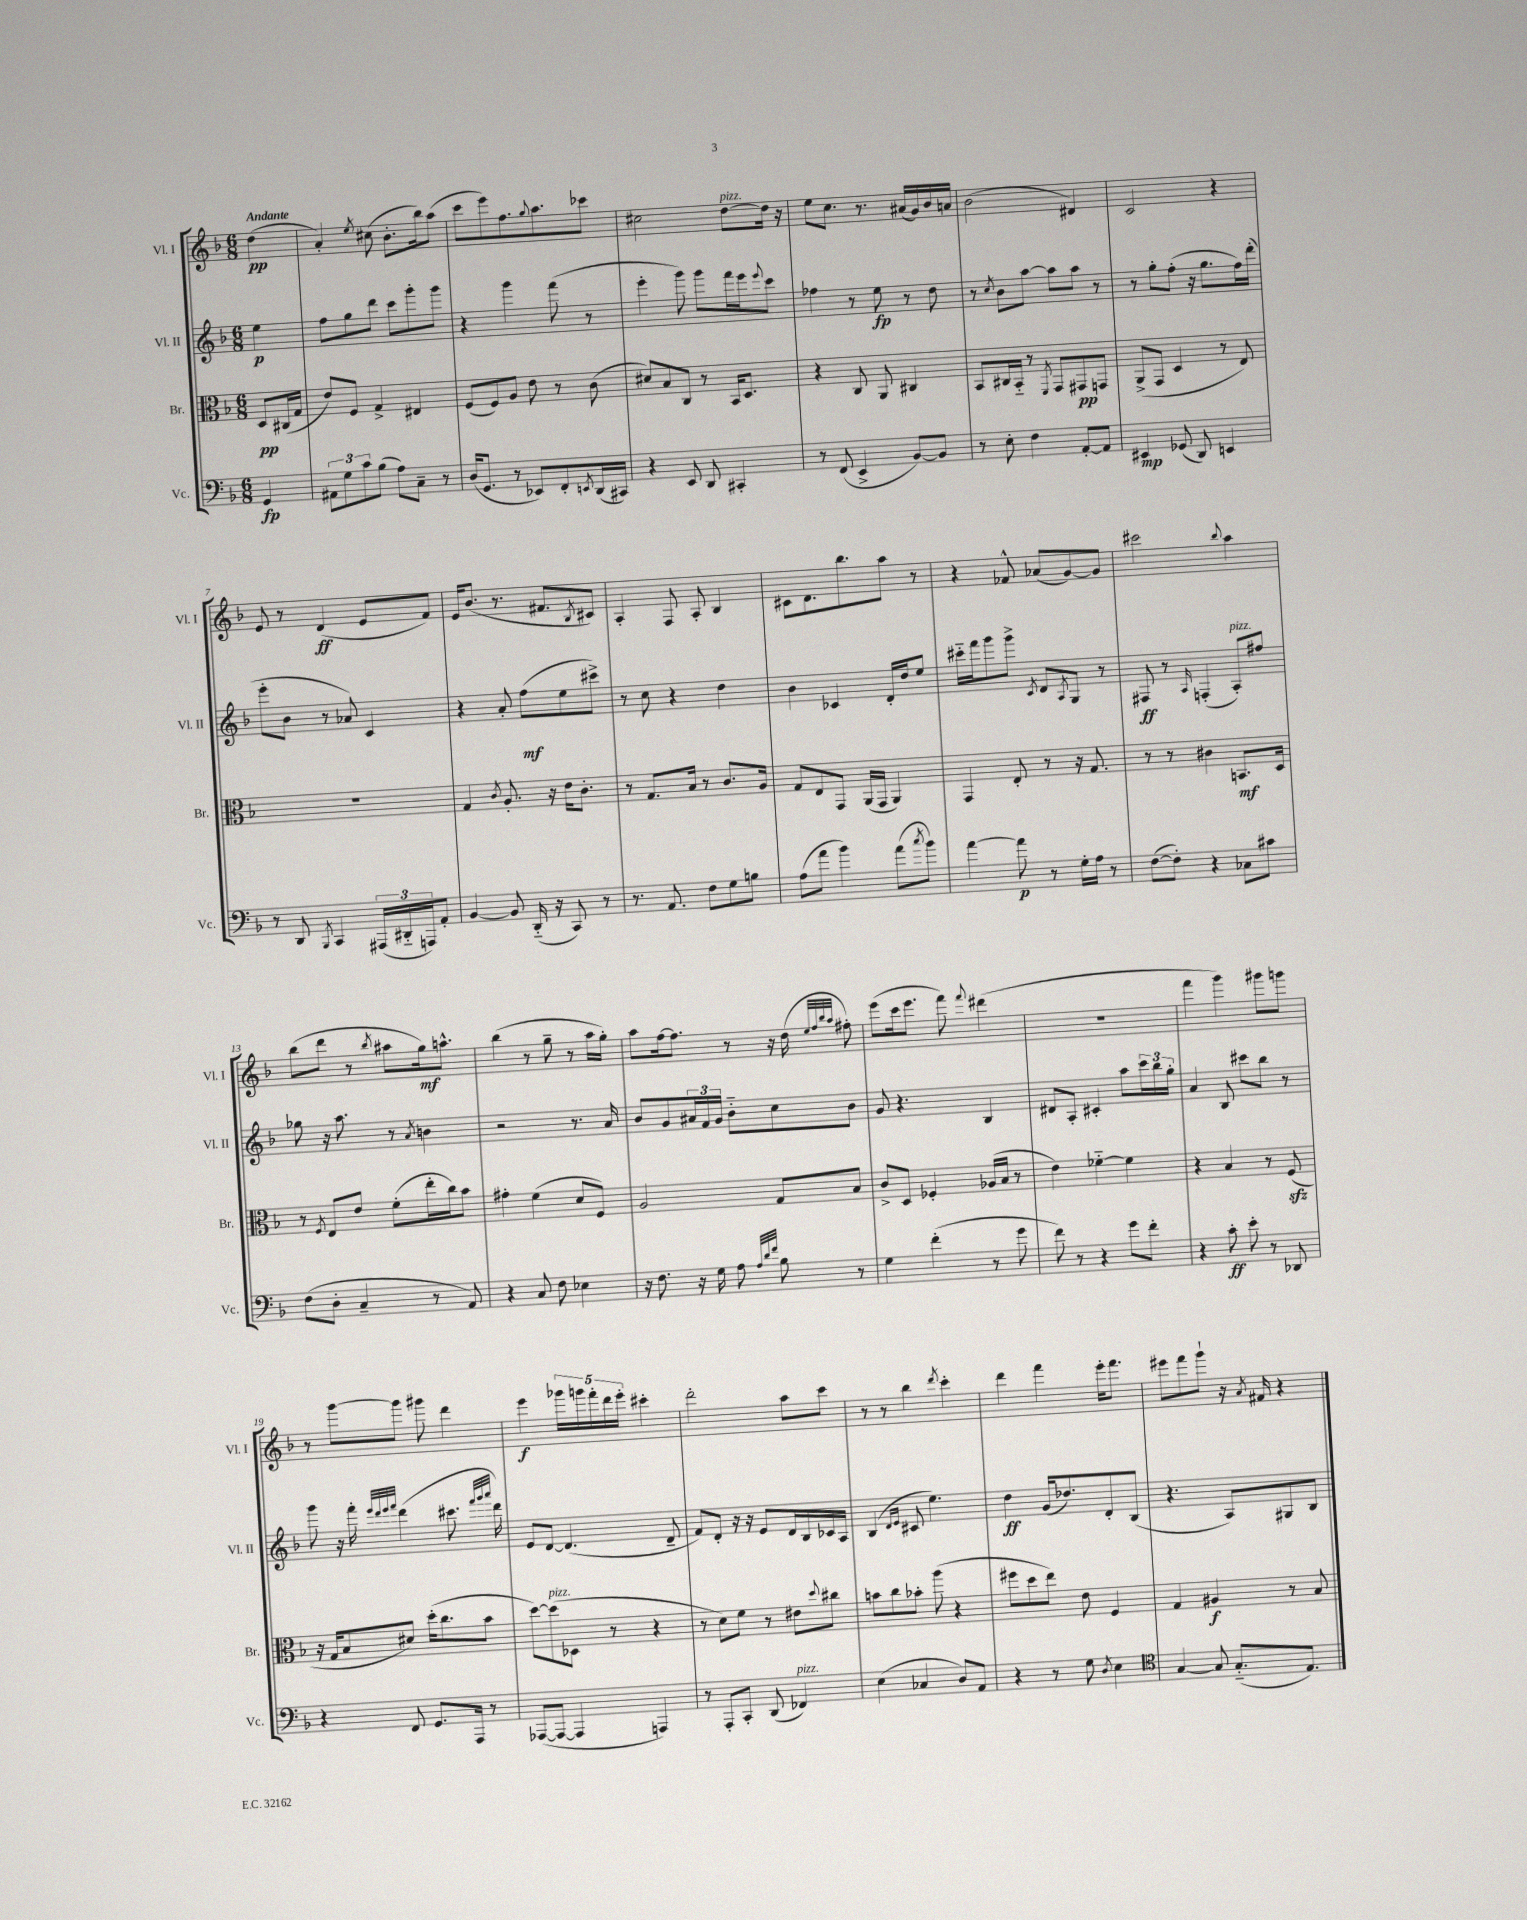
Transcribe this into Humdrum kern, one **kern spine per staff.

**kern	**kern	**kern	**kern
*staff4	*staff3	*staff2	*staff1
*clefF4	*clefC3	*clefG2	*clefG2
*k[b-]	*k[b-]	*k[b-]	*k[b-]
*M6/8	*M6/8	*M6/8	*M6/8
4GG	8D	4ee	(4dd
.	(16C#	.	.
.	16G	.	.
=	=	=	=
12AA#	8e)	8ff	4a')
12G	.	.	.
.	8F	8gg	.
12c	.	.	.
.	.	.	8qee
(8B-	4G^	8ddd	(8cc#
8A)	.	8ccc	8.b-'
8C~	4E#	8ggg'	.
.	.	.	16bb-)
8r	.	8ggg	(8aa
=	=	=	=
(16D	(8F	4r	8ccc
8.GG	.	.	.
.	8F)	.	8eee)
8r	8A	4ggg	8.ff
8EE-)	8e	.	.
.	.	.	8qqgg
.	.	.	8.aa
8FF'	8r	(8fff	.
8qEE	.	.	.
(16DD	(8c	8r	8ccc-
16CC#)	.	.	.
=	=	=	=
4r	8d#)	4eee'	2cc#
.	8B-	.	.
8EE	8C	8ggg)	.
8DD	8r	8ggg	.
4CC#'	16BB-	16fff	[8dd
.	8.D	16eee	.
.	.	8qqeee	.
.	.	8ccc	16dd]
.	.	.	16r
=	=	=	=
8r	4r	4ff-	8ee
(8FF	.	.	8.cc
4EE^	8C	8r	.
.	.	.	8.r
.	8AA	8ee	.
[8BB-)	4C#	8r	(16a#
.	.	.	16g)
8BB-]	.	8dd	16b-
.	.	.	16a
=	=	=	=
8r	8BB-	8r	(2b-
.	.	8qcc	.
8E'	16C#	8b-	.
.	16BB-'~	.	.
4F	8r	[8aa	.
.	8qFF	.	.
.	8GG	8aa]	.
[8AA'	8GG#	8aa	4d#)
8AA]	8GG	8r	.
=	=	=	=
4EE#	(8AA^	8r	2c
.	8GG	8gg'	.
(8GG-	4D	(8ff'	.
8DD)	.	16r	.
.	.	8.gg	.
4EE	8r	.	4r
.	8E)	16ff)	.
.	.	(16ddd'	.
=	=	=	=
8r	2.r	8eee'	8e
8DD	.	8b-	8r
8qBBB-	.	.	.
4CC	.	8r	(4d
.	.	8a-)	.
(24AAA#	.	4c	8e
24DD#'~	.	.	.
24AAA)	.	.	.
8AA'	.	.	8f)
=	=	=	=
[4BB-	4G	4r	16e
.	.	.	(8.b-
.	8qc	.	.
8BB-]	8.A'	8a'	8.r
(16DD'~	.	(8ff	.
16r	16r	.	8.f#
8CC)	16e	8ee	.
.	8.c'	.	.
.	.	.	8qB-
8r	.	8ccc#^)	8c#)
=	=	=	=
8.r	8r	8r	4A'
.	8.G	8cc	.
8.AA	.	.	.
.	.	4r	8F
.	16B-	.	.
8F	8r	.	8A'
8G	8.c	4dd	4B-
8B	.	.	.
.	16A	.	.
=	=	=	=
(8A	8G	4b-	8c#
8a	8E	.	8.d
4b-)	8GG	4c-	.
.	.	.	8.bb-
.	(16AA	.	.
.	16GG	.	.
(8a	4AA)	16d'	8aa
.	.	16dd	.
8qcc	.	.	.
8b-)	.	8ee	8r
=	=	=	=
[4a	4GG	16ccc#'~	4r
.	.	16fff	.
.	.	8ggg	.
8a]	8E'	8ggg^	8f-^^
.	.	8qc	.
8r	8r	8d	(8a-
.	.	8qA	.
16G'	16r	8G	[8g)
16A	8.G	.	.
8r	.	8r	8g]
=	=	=	=
([8F	8r	8F#	2ccc#
8F'])	8r	8r	.
.	.	16qqA	.
4r	4c#	(4F'	.
.	.	.	8qqbb-
8C-	8.BB	8A')	4aa
8c#	.	8ff#	.
.	16D	.	.
=	=	=	=
(8F	8r	8gg-	(8bb-
.	8qF	.	.
8D'	8E	16r	8ddd
.	.	8.aa	.
4C~	8e	.	8r
.	.	.	8qbb-
.	(8f'	8r	8aa#
.	.	8qa	.
8r	16ee'	4b	16gg)
.	16cc)	.	8.aa^^
8AA)	8b-	.	.
=	=	=	=
4r	4g#'	2r	(4bb-
8C	(4f	.	8r
8F	.	.	8gg~
4E-	8d	8.r	8r
.	8F)	.	16aa
.	.	16a	16gg')
=	=	=	=
16r	2A	8b-	8aa
8.F	.	.	.
.	.	8g	[16ff
.	.	.	8.ff]
16r	.	24a#	.
.	.	24f	.
16G	.	.	.
.	.	24g	.
8A	.	8b-'~	8r
32qqA	.	.	.
32qqd	.	.	.
32qqf	.	.	.
8B-	8G	8cc	16r
.	.	.	(16dd
.	.	.	32qqee
.	.	.	32qqff
.	.	.	32qqbb-
.	.	.	32qqaa
8r	8B-	8b-	8ff#')
=	=	=	=
4G	8c^	8g	(8eee
.	8D	4.r	16ccc
.	.	.	8.eee
(4f'	4F-'	.	.
.	.	.	8fff)
.	.	.	8qqfff
8r	(16A-	4B-	(4ddd#
.	16B-	.	.
8g	8r	.	.
=	=	=	=
8f)	4e)	8d#	2.r
8r	.	8A'	.
4r	[4f-'~	4c#'	.
8g	4f-]	8aa	.
8f'	.	24ccc	.
.	.	24bb-	.
.	.	24gg'	.
=	=	=	=
4r	4r	4a	4fff
8c'	4B-	8B-	4ggg)
8e'	.	8ccc#	.
8r	8r	8bb-	8ggg#
8DD-	(8F	8r	8ggg
=	=	=	=
4r	16r	8ggg	8r
.	16G	.	.
.	8B-	16r	[8ggg
.	.	16fff'	.
.	.	32qqeee	.
.	.	32qqddd	.
.	.	32qqeee	.
.	.	32qqfff	.
8FF	8d#)	(4ddd	8ggg]
8.GG	(16dd'	.	8ggg#
.	8.cc	.	.
.	.	8.ccc#	4ddd
16AAA	.	.	.
8r	8b-	.	.
.	.	32qqfff	.
.	.	32qqggg	.
.	.	32qqaaa	.
.	.	16ddd)	.
=	=	=	=
([8AAA-	[8dd)	8e	4eee
8AAA-_	(8dd]	[8d	.
4AAA-]	8D-	(4.d]	20ggg-
.	.	.	20ggg
.	.	.	20fff'
.	8r	.	.
.	.	.	20ddd
.	.	.	20eee'
4AAA)	4r	.	4ccc#'
.	.	8d~	.
=	=	=	=
8r	8r	8f)	2ddd'
8AAA'	8d)	8d'	.
8CC'	8f	16r	.
.	.	16r	.
(8DD	8r	8e	.
4FF-)	8e#	16d	8aa
.	.	16B-	.
.	8qqdd	.	.
.	8cc#	16c-	8ccc
.	.	16A	.
=	=	=	=
(4E	8b	(4B-	8r
.	8cc	.	8r
.	.	16qqd	.
.	.	16qqe	.
4C-	8b-'	8c#	4bb-
.	(8aa	4.ee)	.
.	.	.	8qddd
8D)	4r	.	4ccc'
8AA	.	.	.
=	=	=	=
4r	8ff#	4dd	4ddd
.	8dd	.	.
8r	8ee)	(16g	4fff
.	.	8.dd-)	.
8G	8e	.	.
8qD	.	.	.
4E	4F	8d'	16eee'
.	.	.	8.fff
.	.	(8B-	.
=	=	=	=
*clefC4	*	*	*
[4G	4G	4.r	8eee#
.	.	.	8fff
8G]	4A#	.	8ggg`
(8.G'~	.	8A)	16r
.	.	.	8qa
.	.	.	16f#
.	8r	8G#	4r
8.E)	.	.	.
.	8B-	8B-	.
==	==	==	==
*-	*-	*-	*-
